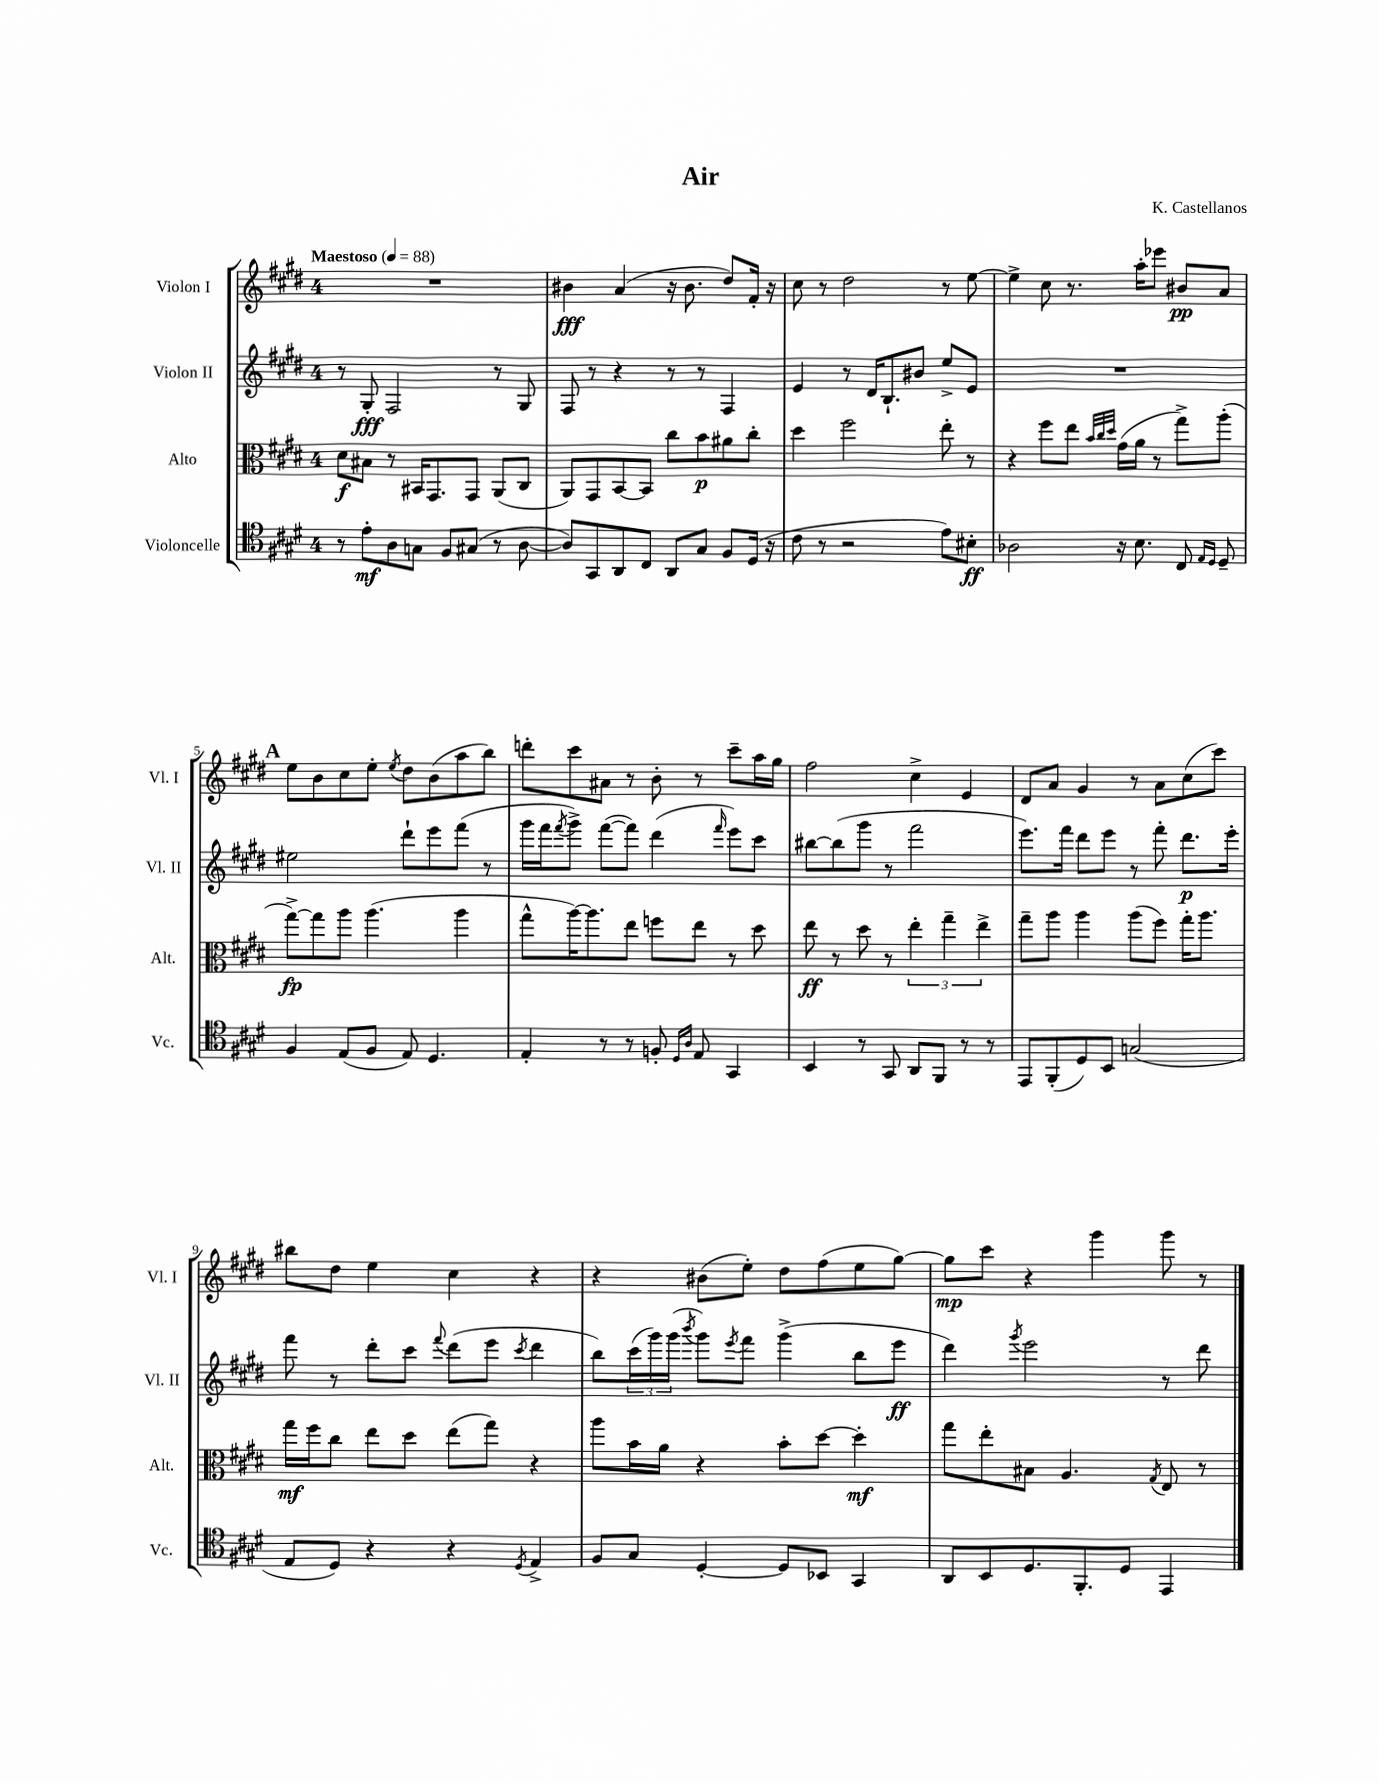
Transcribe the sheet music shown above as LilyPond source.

\header { title = "Air" composer = "K. Castellanos" }
<<
\new StaffGroup <<
\new Staff = "s0" \with { instrumentName = "Violon I" shortInstrumentName = "Vl. I" } {
    \clef treble \key e \major \once \override Staff.TimeSignature.style = #'single-digit \time 4/4 \tempo "Maestoso" 4 = 88
    R1 |
    bis'4\fff a'4( r16 bis'8. dis''8) fis'16-. r16 |
    cis''8 r8 dis''2 r8 e''8~ |
    e''4-> cis''8 r8. a''16-. ees'''8 bis'8\pp a'8 |
    \mark \markup { \bold "A" } e''8 b'8 cis''8 e''8-. \acciaccatura { e''8 } dis''8 b'8( a''8 b''8) |
    d'''8-. cis'''8 ais'8 r8 b'8-. r8 cis'''8-- a''16 gis''16 |
    fis''2 cis''4-> e'4 |
    dis'8 a'8 gis'4 r8 a'8 cis''8( cis'''8) |
    bis''8 dis''8 e''4 cis''4 r4 |
    r4 bis'8( e''8-.) dis''8 fis''8( e''8 gis''8~) |
    gis''8\mp cis'''8 r4 gis'''4 gis'''8 r8 \bar "|." |
}
\new Staff = "s1" \with { instrumentName = "Violon II" shortInstrumentName = "Vl. II" } {
    \clef treble \key e \major \once \override Staff.TimeSignature.style = #'single-digit \time 4/4
    r8 gis8-.\fff fis2 r8 gis8 |
    fis8 r8 r4 r8 r8 fis4 |
    e'4 r8 dis'16 b8.-! bis'8 e''8-> e'8 |
    R1 |
    \mark \markup { \bold "A" } eis''2 dis'''8-! e'''8 fis'''8( r8 |
    gis'''16 fis'''16 \acciaccatura { fis'''8 } gis'''8->) fis'''8~( fis'''8) dis'''4( \grace { fis'''16 } e'''8) cis'''8 |
    bis''8~ bis''8( gis'''8 r8 fis'''2 |
    e'''8.) fis'''16 dis'''8 e'''8 r8 fis'''8-. dis'''8.\p e'''16-. |
    fis'''8 r8 dis'''8-. cis'''8 \appoggiatura { fis'''8 } dis'''8( e'''8 \acciaccatura { cis'''8 } dis'''4 |
    b''8) \tuplet 3/2 { cis'''16( gis'''16) gis'''16( } \acciaccatura { b'''8 } gis'''8) \acciaccatura { e'''8 } fis'''8 gis'''4->( b''8 e'''8\ff |
    dis'''4) \acciaccatura { gis'''8 } e'''2 r8 dis'''8 \bar "|." |
}
\new Staff = "s2" \with { instrumentName = "Alto" shortInstrumentName = "Alt." } {
    \clef alto \key e \major \once \override Staff.TimeSignature.style = #'single-digit \time 4/4
    dis'8\f bis8 r8 bis,16 gis,8. gis,8 a,8( cis8 |
    a,8) gis,8 b,8~ b,8 cis''8 b'8\p ais'8 cis''8-. |
    dis''4 fis''2 e''8-. r8 |
    r4 fis''8 e''8 \grace { b'32 cis''32 dis''32 } gis'16( a'16 r8 gis''8->) a''8-.( |
    \mark \markup { \bold "A" } gis''8~->\fp) gis''8 a''8 a''4.( a''4 |
    gis''8-^ a''16~) a''8. e''8 f''8 e''8 r8 dis''8 |
    e''8\ff r8 dis''8 r8 \tuplet 3/2 { e''4-. gis''4-- e''4-> } |
    gis''8-- a''8 a''4 a''8( fis''8) gis''16-. a''8. |
    gis''16\mf fis''16 cis''8 e''8 dis''8 e''8( gis''8) r4 |
    a''8 b'16 a'16 r4 b'8-. dis''8~ dis''4-.\mf |
    gis''8 e''8-. bis8 a4. \acciaccatura { gis8 } e8 r8 \bar "|." |
}
\new Staff = "s3" \with { instrumentName = "Violoncelle" shortInstrumentName = "Vc." } {
    \clef tenor \key e \major \once \override Staff.TimeSignature.style = #'single-digit \time 4/4
    r8 e'8-.\mf a8 g8 fis8 gis8( r8 a8~ |
    a8) gis,8 a,8 cis8 a,8 gis8 fis8 dis16( r16 |
    cis'8 r8 r2 e'8) bis8-.\ff |
    aes2 r16 b8. cis8 \grace { e16 dis16 } dis8-- |
    \mark \markup { \bold "A" } fis4 e8( fis8 e8) dis4. |
    e4-. r8 r8 f8-. \grace { dis16 a16 } e8 gis,4 |
    b,4 r8 gis,8 a,8 fis,8 r8 r8 |
    e,8 fis,8-.( dis8) b,8 g2( |
    e8 dis8) r4 r4 \acciaccatura { dis8 } e4-> |
    fis8 gis8 dis4~-. dis8 bes,8 gis,4 |
    a,8 b,8 dis8. fis,8.-. dis8 e,4 \bar "|." |
}
>>
>>
